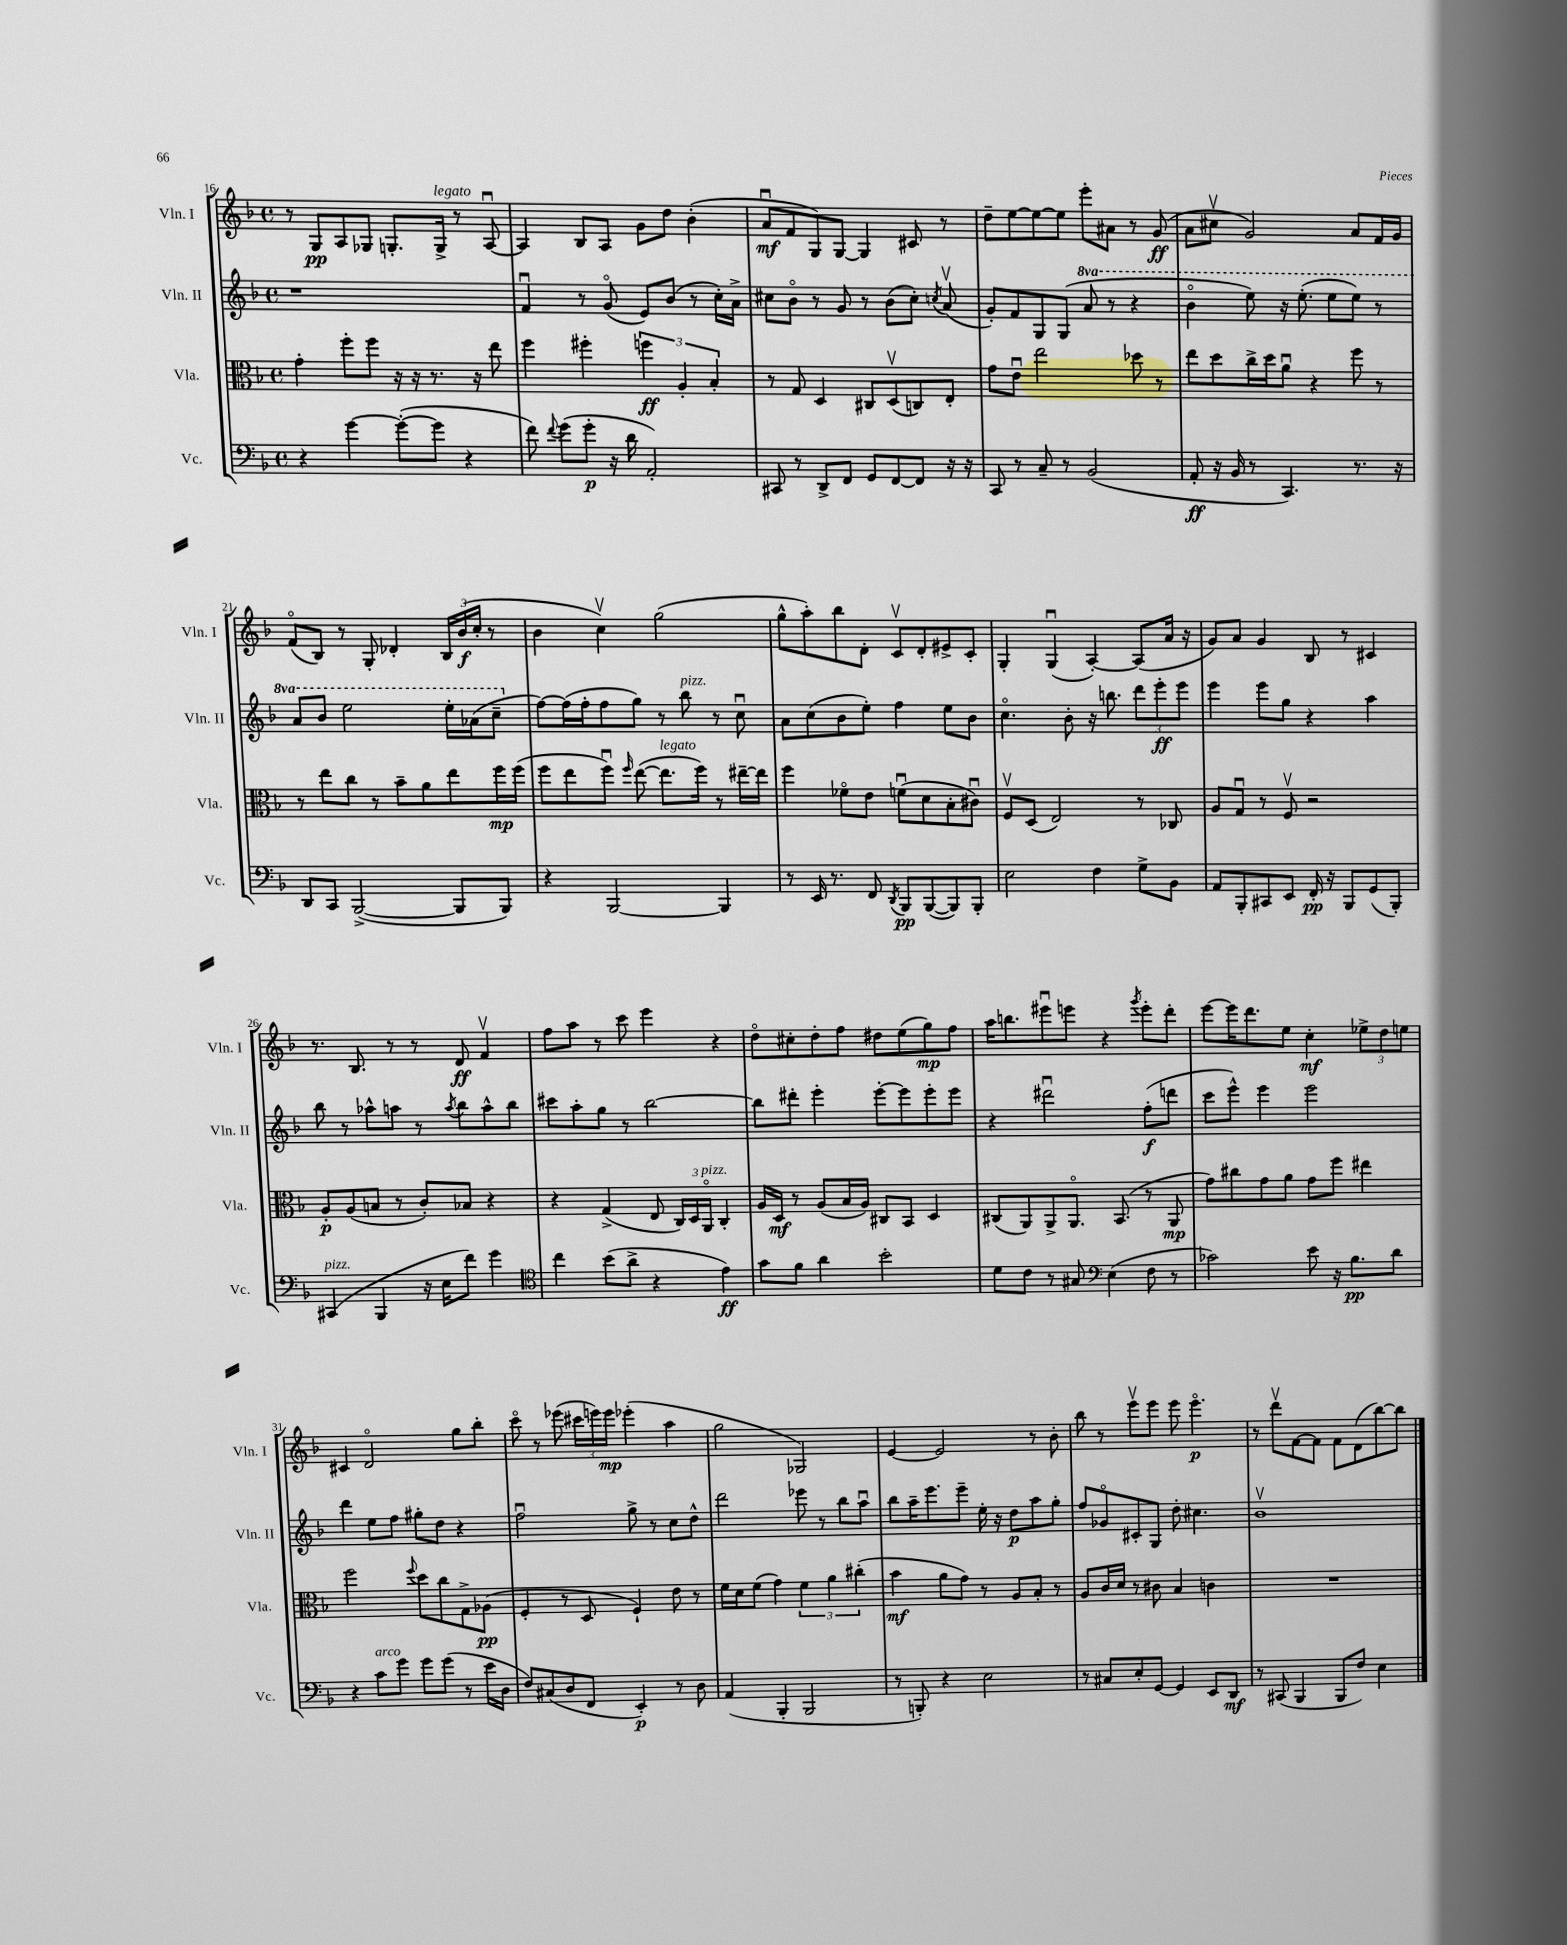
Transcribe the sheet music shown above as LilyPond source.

<<
\new StaffGroup <<
\new Staff = "s0" \with { instrumentName = "Vln. I" shortInstrumentName = "Vln. I" } {
    \clef treble \key f \major \defaultTimeSignature \time 4/4
    \autoBeamOff r8 g8[\pp a8 ges8] g8.[-. g16]->^\markup { \italic "legato" } r8 a8~\downbow |
    a4 bes8[ a8] g'8[ d''8] bes'4-.( |
    a'8[\downbow\mf f'8 g8) g8]~ g4 cis'8 r8 |
    d''8[-- e''8~ e''8~ e''8] e'''8[-. ais'8] r8 g'8\ff( |
    a'8[ cis''8]\upbow g'2) a'8[ f'16 g'16] |
    f'8[\flageolet( bes8]) r8 g8-. des'4-. \tuplet 3/2 { bes16[ bes'16\f( c''16]-. } r8 |
    bes'4 c''4\upbow) g''2( |
    g''8[-^ a''8-.) bes''8 d'8]-. c'8[\upbow d'8-. eis'8-> c'8]-. |
    g4-. g4\downbow( a4~-.) a8[( a'16] r16 |
    g'8[) a'8] g'4 bes8 r8 cis'4 |
    r8. bes8. r8 r8 d'8\ff f'4\upbow |
    f''8[ a''8] r8 c'''8 e'''4 r4 |
    d''8[\flageolet cis''8-. d''8-. f''8] dis''8[ e''8( g''8\mp) f''8] |
    a''16[ b''8. eis'''8\downbow e'''8] r4 \acciaccatura { g'''8 } e'''8[-. d'''8]-. |
    e'''8[~ e'''16 d'''8. e''8] c''4-.\mf \tuplet 3/2 { ees''8[-> d''8 e''8] } |
    cis'4 d'2\flageolet g''8[ bes''8]-. |
    c'''8\flageolet r8 ees'''8( \tuplet 3/2 { cis'''16[ e'''16) e'''16]\mp } ees'''4-.( a''4 |
    g''2 ges2) |
    e'4~ e'2 r8 bes'8-. |
    bes''8 r8 e'''8[\upbow e'''8] e'''8 e'''4.\flageolet\p |
    r8 d'''8[\upbow f'8~ f'8] f'8[ d'8( bes''8~) bes''8] \bar "|." |
}
\new Staff = "s1" \with { instrumentName = "Vln. II" shortInstrumentName = "Vln. II" } {
    \clef treble \key f \major \defaultTimeSignature \time 4/4 \set Staff.ottavationMarkups = #ottavation-simple-ordinals
    \autoBeamOff r1 |
    f'4\downbow r8 g'8\flageolet( e'8[) bes'8]( r8 c''16[-.) a'16]-> |
    cis''8[ bes'8]\flageolet r8 g'8 r8 bes'8[( cis''8]-.) \acciaccatura { c''8 } a'8\upbow( |
    g'8[-.) f'8 g8 g8]( \ottava #1 a''8 r8 r4 |
    bes''4\flageolet e'''8) r16 e'''8.-.( e'''8[ e'''8]) r8 |
    a''8[ bes''8] e'''2 e'''16[-. aes''16( c'''8]-- \ottava #0 |
    f''8[~) f''16( f''16-. f''8 g''8]) r8 bes''8^\markup { \italic "pizz." } r8 c''8\downbow |
    a'8[ c''8( bes'8 e''8]-.) f''4 e''8[ bes'8] |
    c''4.\flageolet bes'8-. r16 b''8. \tuplet 3/2 { d'''8[ e'''8-.\ff e'''8] } |
    e'''4 e'''8[ g''8] r4 a''4 |
    bes''8 r8 aes''8[-^ a''8] r8 \acciaccatura { a''8 } bes''8[ a''8-^ bes''8] |
    cis'''8[ a''8-. g''8] r8 bes''2~ |
    bes''8[ dis'''8]-. e'''4-. e'''8[~-. e'''8 e'''8-. e'''8] |
    r4 dis'''2\downbow f''8[-.\f( d'''8] |
    c'''8[ e'''8]-^) e'''4 e'''2 |
    d'''4 e''8[ f''8] gis''8[-. d''8] r4 |
    f''2\downbow g''8-> r8 c''8[ d''8]-^ |
    d'''2 ees'''8 r8 bes''8[ a''8]\downbow |
    bes''8[ a''16-- e'''8. e'''8]-- e''16-. r16 d''8[\p a''8 g''8]-. |
    f''8[ ges'8\flageolet cis'8-. g8] d''8-. cis''4. |
    bes'1\upbow \bar "|." |
}
\new Staff = "s2" \with { instrumentName = "Vla." shortInstrumentName = "Vla." } {
    \clef alto \key f \major \defaultTimeSignature \time 4/4
    \autoBeamOff g'4-. f''8[-. f''8] r16 r16 r8. r16 e''8 |
    f''4 fis''4-. \tuplet 3/2 { f''4\ff a4-. bes4-. } |
    r8 g8 d4 cis8[ d8\upbow( c8) e8]-. |
    g'8[ e'8]\downbow e''2 des''8 r8 |
    e''8[ d''8 c''16-> d''16 a'8]\downbow r4 f''8 r8 |
    r8 e''8[ c''8] r8 bes'8[-- a'8 e''8 f''16\mp f''16]( |
    f''8[ e''8 f''8]\downbow) \grace { f''16 } e''8~( e''8.[^\markup { \italic "legato" } f''16]) r8 eis''16[~-- eis''16] |
    f''4 fes'8[\flageolet e'8] f'8[\downbow( d'8 bes8-. cis'8]\downbow) |
    f8[\upbow d8]( e2) r8 ces8 |
    a8[ g8]\downbow r8 f8\upbow r2 |
    a8[-.\p a8( b8] r8 c'8[-.) bes8] r4 |
    r4 g4->( e8 \tuplet 3/2 { c16[) d16 a,16]\flageolet^\markup { \italic "pizz." } } c4-. |
    a16[ d16]\mf r8 a8[( bes16 a16]) cis8[ bes,8] d4 |
    cis8[( a,8) a,8-> a,8.]\flageolet bes,8.( r8 a,8\mp |
    g'8[) cis''8 g'8 a'8] g'8[ f''8] eis''4 |
    f''2 \appoggiatura { f''8 } d''8[ c''8 g8-> aes8]\pp( |
    f4-. r8 d8 f4-!) e'8 r8 |
    f'16[ d'16 f'8]( g'4) \tuplet 3/2 { f'4 a'4 cis''4-.( } |
    bes'4\mf a'8[ g'8]) r8 a8[ bes8]-. r8 |
    a8[ c'16 d'16] r8 cis'8 bes4 c'4 |
    R1 \bar "|." |
}
\new Staff = "s3" \with { instrumentName = "Vc." shortInstrumentName = "Vc." } {
    \clef bass \key f \major \defaultTimeSignature \time 4/4
    \autoBeamOff r4 g'4~ g'8[~-.( g'8] r4 |
    f'8) \appoggiatura { f'8 } g'8[( g'8]-.\p r16 d'16 a,2-.) |
    cis,8 r8 d,8[-> f,8] g,8[ f,8~ f,8] r16 r16 |
    c,8 r8 c8-- r8 bes,2( |
    a,8-.\ff r16 bes,16 r8 c,4.) r8. r16 |
    d,8[ c,8] bes,,2~->( bes,,8[ bes,,8]) |
    r4 bes,,2~ bes,,4 |
    r8 e,16 r8. f,8 \acciaccatura { d,8 } bes,,8[\pp bes,,8~( bes,,8) bes,,8]-. |
    e2 f4 g8[-> bes,8] |
    a,8[ bes,,8-. cis,8 e,8] f,16-.\pp r16 bes,,8[ g,8( bes,,8]-.) |
    cis,4^\markup { \italic "pizz." }( bes,,4 r16 e16[ f'8]) g'4 |
    \clef tenor c''4 bes'8[( a'8]-> r4 e'4\ff) |
    g'8[ f'8] a'4 bes'2-. |
    d'8[ c'8] r8 gis8 \clef bass e4( f8 r8 |
    ces'2) e'8 r16 bes8.[\pp d'8] |
    r4 c'8[^\markup { \italic "arco" } g'8] g'8[ g'8]( r8 e'16[ d16] |
    f8[) cis8( d8 f,8] e,4-.\p) r8 d8 |
    a,4( bes,,4-. bes,,2 |
    r8 b,,8-.) r4 e2 |
    r8 cis8[ e8-. g,8]~ g,4 e,8[ d,8]\mf |
    r8 cis,8( bes,,4 bes,,8[ f8]) e4 \bar "|." |
}
>>
>>
\layout { \context { \Score currentBarNumber = #16 } }
